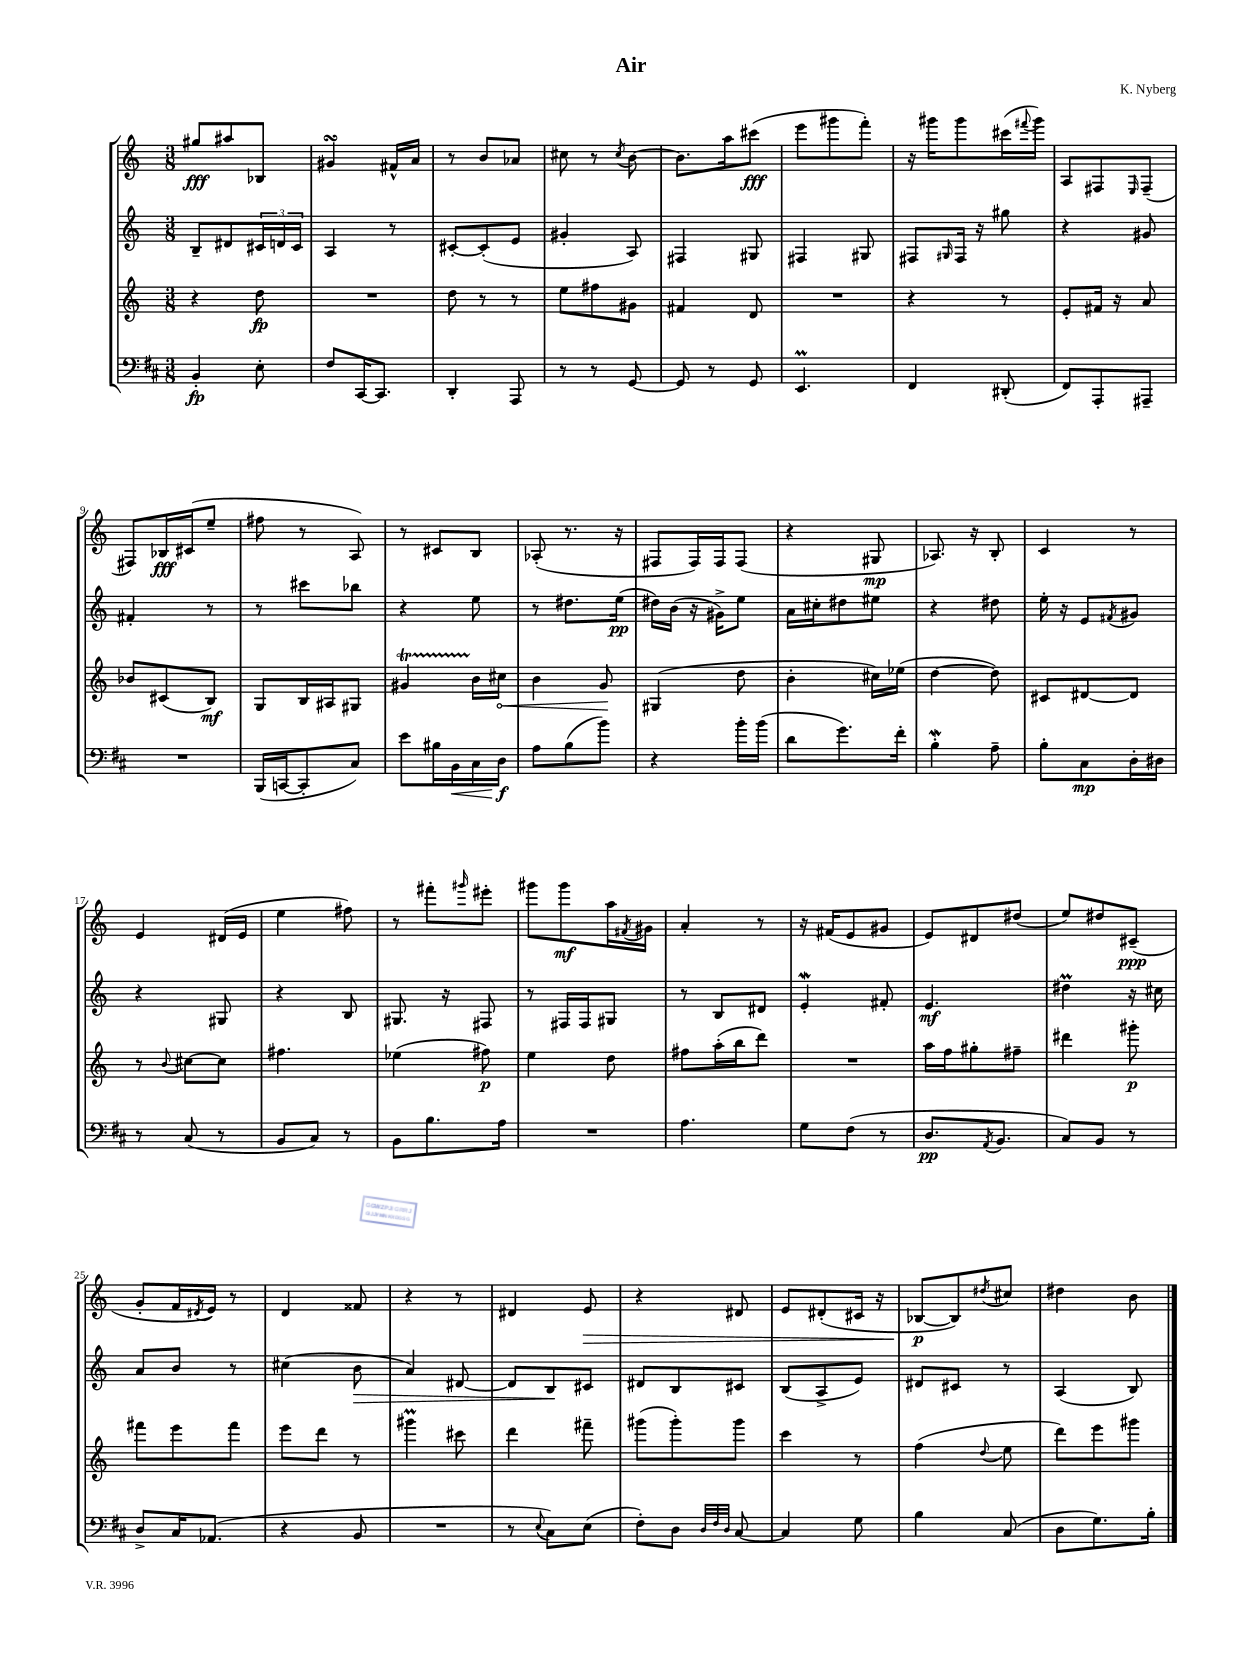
\header { title = "Air" composer = "K. Nyberg" }
<<
\new StaffGroup <<
\new Staff = "s0" {
    \clef treble \key c \major \numericTimeSignature \time 3/8
    gis''8\fff ais''8 bes8 |
    gis'4\turn fis'16-^ a'16 |
    r8 b'8 aes'8 |
    cis''8 r8 \acciaccatura { cis''8 } b'8~ |
    b'8. a''16 cis'''8\fff( |
    e'''8 gis'''8 f'''8-.) |
    r16 gis'''16 gis'''8 cis'''16( \appoggiatura { fis'''8 } gis'''16) |
    a8 fis8 \grace { e16 } fis8--( |
    fis8) bes16\fff cis'16( e''8-- |
    fis''8 r8 a8) |
    r8 cis'8 b8 |
    aes8-.( r8. r16 |
    fis8 fis16) fis16 fis8( |
    r4 gis8\mp |
    aes8.) r16 b8-. |
    c'4 r8 |
    e'4 dis'16( e'16 |
    e''4 fis''8) |
    r8 fis'''8-. \grace { gis'''16 } eis'''8-. |
    gis'''8 gis'''8\mf a''16 \acciaccatura { fis'8 } gis'16 |
    a'4-. r8 |
    r16 fis'16( e'8 gis'8 |
    e'8) dis'8 dis''8( |
    e''8) dis''8 cis'8--\ppp( |
    g'8-. f'16 \acciaccatura { dis'8 } e'16) r8 |
    d'4 fisis'8 |
    r4 r8 |
    dis'4 e'8\> |
    r4 dis'8 |
    e'8 dis'8-.( cis'16 r16 |
    bes8~\p\! bes8) \acciaccatura { dis''8 } cis''8 |
    dis''4 b'8 \bar "|." |
}
\new Staff = "s1" {
    \clef treble \key c \major \numericTimeSignature \time 3/8
    b8-- dis'8 \tuplet 3/2 { cis'16 d'16 cis'16 } |
    a4 r8 |
    cis'8~-. cis'8-.( e'8 |
    gis'4-. a8) |
    fis4 gis8 |
    fis4 gis8 |
    fis8 \grace { gis16 } fis16 r16 gis''8 |
    r4 gis'8 |
    fis'4-. r8 |
    r8 cis'''8 bes''8 |
    r4 e''8 |
    r8 dis''8. e''16\pp( |
    dis''16) b'16( r16 gis'16->) e''8 |
    a'16 cis''16-. dis''8 eis''8 |
    r4 dis''8 |
    e''16-. r16 e'8 \acciaccatura { fis'8 } gis'8 |
    r4 gis8 |
    r4 b8 |
    gis8. r16 fis8 |
    r8 fis16 fis16 gis8 |
    r8 b8 dis'8 |
    e'4-.\mordent fis'8-. |
    e'4.\mf |
    dis''4\prall r16 cis''16 |
    a'8 b'8 r8 |
    cis''4( b'8\> |
    a'4) dis'8~ |
    dis'8 b8\! cis'8 |
    dis'8 b8 cis'8 |
    b8( a8-> e'8) |
    dis'8 cis'8 r8 |
    a4( b8) \bar "|." |
}
\new Staff = "s2" {
    \clef treble \key c \major \numericTimeSignature \time 3/8
    r4 d''8\fp |
    R4. |
    d''8 r8 r8 |
    e''8 fis''8 gis'8 |
    fis'4 d'8 |
    R4. |
    r4 r8 |
    e'8-. fis'16 r16 a'8 |
    bes'8 cis'8( b8\mf) |
    g8 b16 ais16 gis8 |
    gis'4\startTrillSpan b'16\stopTrillSpan \once \override Hairpin.circled-tip = ##t cis''16\< |
    b'4 g'8\! |
    gis4( d''8 |
    b'4-. cis''16) ees''16( |
    d''4~ d''8) |
    cis'8 dis'8~ dis'8 |
    r8 \appoggiatura { b'8 } cis''8~ cis''8 |
    fis''4. |
    ees''4( fis''8\p) |
    e''4 d''8 |
    fis''8 a''16-.( b''16 d'''8) |
    R4. |
    a''16 f''16 gis''8-. fis''8-- |
    dis'''4 gis'''8-.\p |
    fis'''8 e'''8 fis'''8 |
    e'''8 d'''8 r8 |
    gis'''4\prall cis'''8 |
    d'''4 fis'''8-- |
    gis'''8( gis'''8-.) gis'''8 |
    c'''4 r8 |
    f''4( \appoggiatura { d''8 } e''8 |
    d'''8) e'''8 gis'''8 \bar "|." |
}
\new Staff = "s3" {
    \clef bass \key d \major \numericTimeSignature \time 3/8
    b,4-.\fp e8-. |
    fis8 cis,16~ cis,8. |
    d,4-. a,,8 |
    r8 r8 g,8~ |
    g,8 r8 g,8 |
    e,4.\prall |
    fis,4 dis,8-.( |
    fis,8) a,,8-. ais,,8-- |
    R4. |
    b,,16( c,16~ c,8-. cis8) |
    e'8 bis16 b,16\< cis16 d16\f\! |
    a8 b8( b'8) |
    r4 b'16-. b'16( |
    d'8 g'8.) fis'16-. |
    b4-.\mordent a8-- |
    b8-. cis8\mp d16-. dis16 |
    r8 cis8( r8 |
    b,8 cis8) r8 |
    b,8 b8. a16 |
    R4. |
    a4. |
    g8 fis8( r8 |
    d8.\pp \acciaccatura { a,8 } b,8. |
    cis8) b,8 r8 |
    d8-> cis16 aes,8.( |
    r4 b,8 |
    R4. |
    r8 \appoggiatura { e8 } cis8) e8( |
    fis8-.) d8 \grace { d32 fis32 d32 } cis8~ |
    cis4 g8 |
    b4 cis8( |
    d8 g8.) b16-. \bar "|." |
}
>>
>>
